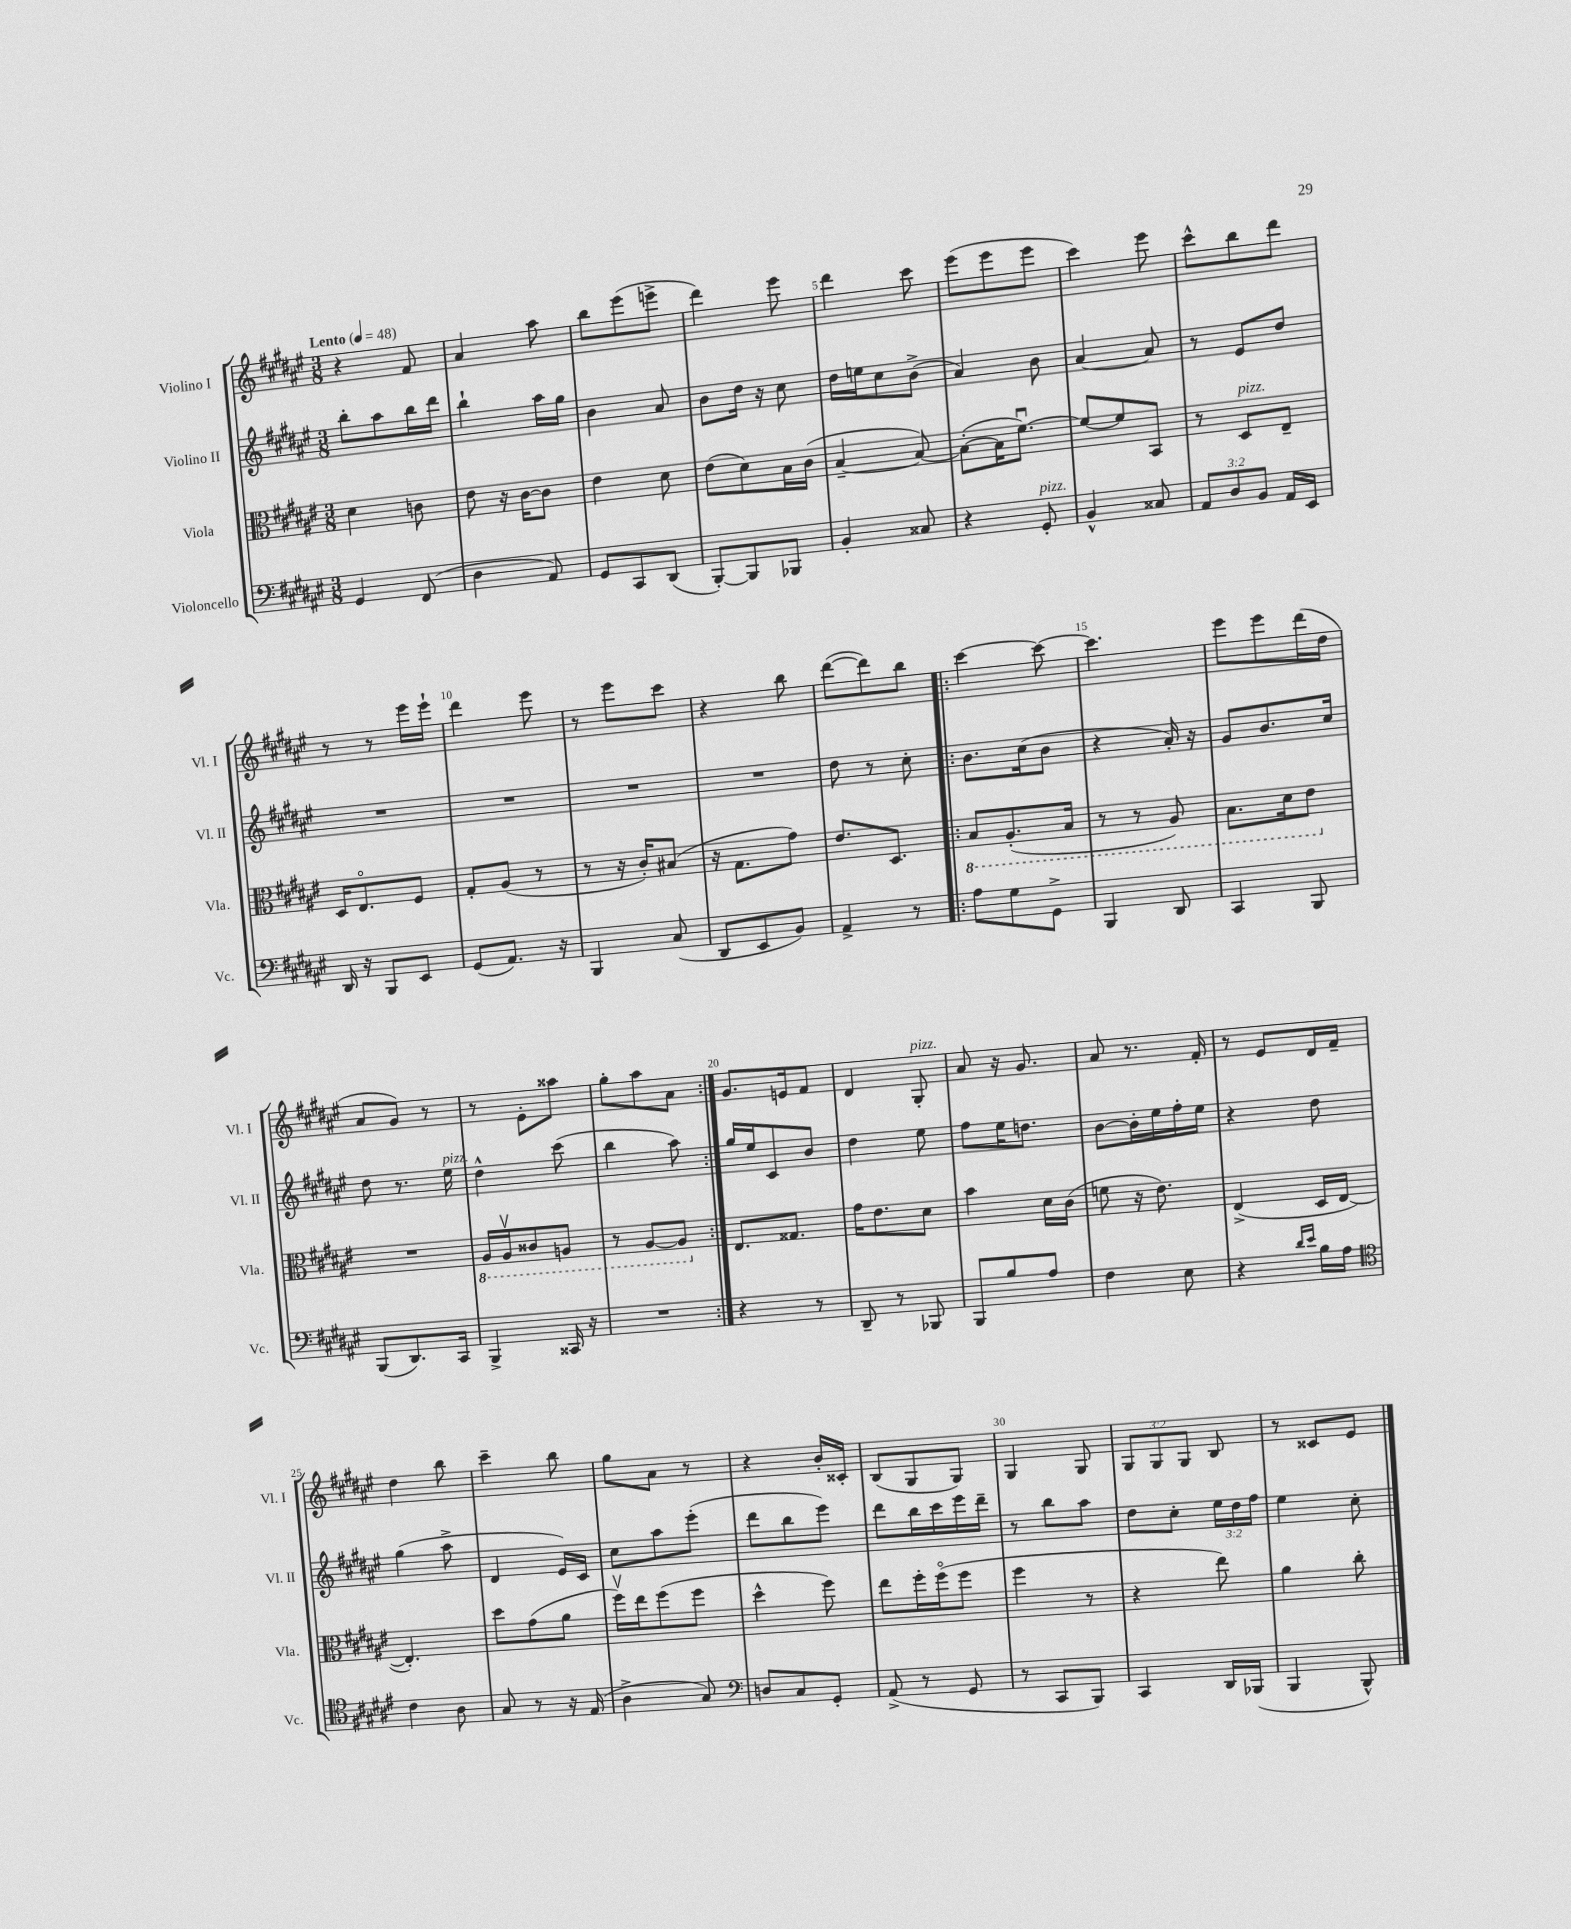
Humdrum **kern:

**kern	**kern	**kern	**kern
*part4	*part3	*part2	*part1
*staff4	*staff3	*staff2	*staff1
*I"Violoncello	*I"Viola	*I"Violino II	*I"Violino I
*I'Vc.	*I'Vla.	*I'Vl. II	*I'Vl. I
*clefF4	*clefC3	*clefG2	*clefG2
*k[f#c#g#d#a#e#]	*k[f#c#g#d#a#e#]	*k[f#c#g#d#a#e#]	*k[f#c#g#d#a#e#]
*M3/8	*M3/8	*M3/8	*M3/8
*MM48	*MM48	*MM48	*MM48
=1	=1	=1	=1
!	!	!	!LO:TX:a:B:t=Lento
4GG#/	4d#\	8bb'\L	4r
.	.	8aa#\	.
(8FF#/	8cn\	16bb\L	8f#/
.	.	16ddd#\JJ	.
=2	=2	=2	=2
4D#\	8e#\	4bb`\	4a#/
.	16r	.	.
.	[16c#\KL	.	.
8AA#/)	8c#\J]	16aa#\LL	8aa#\
.	.	16gg#\JJ	.
=3	=3	=3	=3
8GG#/L	4e#\	4b\	8bb\L
8CC#/	.	.	(8eee#\
(8DD#/J	8d#\	8a#/	8eeen^\J
=4	=4	=4	=4
[8BBB'/L)	(8e#\L	8b\L	4ddd#\)
8BBB/]	8d#\)	16dd#\Jk	.
.	.	16r	.
8BBB-X/J	16B\L	8cc#\	8eee#\
.	(16c#\JJ	.	.
=5	=5	=5	=5
4BB'/	[4B~/	16dd#\LL	4ddd#\
.	.	16een\J	.
.	.	8cc#\	.
8C##X/	8B/_)	(8b^\J	8ccc#\
=6	=6	=6	=6
4r	(8B'\L_	4a#/)	(8eee#\L
.	16B\K]	.	8eee#\
.	[8.f#u\J)	.	.
!LO:TX:a:i:t=pizz.	!	!	!
8GG#'/	.	8b\	8eee#\J
=7	=7	=7	=7
4BB^^/	8f#/L_	[4a#/	4ccc#\)
.	8f#/]	.	.
8C##X/	8BB/J	8a#/]	8eee#\
=8	=8	=8	=8
12AA#/L	8r	8r	8ccc#^^\L
12D#/	.	.	.
!	!LO:TX:a:i:t=pizz.	!	!
.	8D#/L	8e#/L	8bb\
12BB/J	.	.	.
16AA#/LL	8E#~/J	8dd#/J	8ddd#\J
16EE#/JJ	.	.	.
!!LO:LB:g=z
=9	=9	=9	=9
16DD#/	16D#/KL	4.r	8r
16r	8.E#/	.	.
8BBB/L	.	.	8r
8EE#/J	8F#/J	.	16eee#\LL
.	.	.	16eee#`\JJ
=10	=10	=10	=10
(8GG#/L	8G#'/L	4.r	4ddd#\
8.AA#/J)	(8A#/J	.	.
.	8r	.	8eee#\
16r	.	.	.
=11	=11	=11	=11
4BBB/	8r	4.r	8r
.	16r	.	8eee#\L
.	16c#'/KL)	.	.
(8C#/	(8B#X/J	.	8ccc#\J
=12	=12	=12	=12
8DD#/L	16r	4.r	4r
.	8.G#\L	.	.
8EE#/	.	.	.
8BB/J)	8g#\J)	.	8bb\
=13	=13	=13	=13
4AA#^/	8.e#/L	8dd#\	([8ddd#\L
.	.	8r	8ddd#\])
.	8.D#/J	.	.
8r	.	8cc#'\	8bb\J
=14!|:	=14!|:	=14!|:	=14!|:
*	*8ba	*	*
8A#\L	8BB/L	8.b\L	[4ccc#\
8G#\	(8.AA#'/	.	.
.	.	(16cc#\k	.
8GG#^\J	.	8b\J	8ccc#\_
.	16BB/Jk	.	.
=15	=15	=15	=15
4BBB/	8r	4r	4.ccc#\]
.	8r	.	.
8DD#/	8AA#/)	16a#'/)	.
.	.	16r	.
=16	=16	=16	=16
4CC#/	8.BB\L	8g#/L	8eee#\L
.	.	8.b/	8eee#\
.	16D#\k	.	.
8BBB/	8E#\J	.	(16ddd#\L
.	.	16cc#/Jk	16dd#\JJ
!!LO:LB:g=z
=17	=17	=17	=17
*	*X8ba	*	*
(8BBB/L	4.r	8dd#\	8a#/L
8.DD#/)	.	8.r	8g#/J)
.	.	.	8r
!	!	!LO:TX:a:i:t=pizz.	!
16CC#/Jk	.	16ee#\	.
=18	=18	=18	=18
*	*8ba	*	*
4BBB^/	16AA#/LL	4dd#^^\	8r
.	16AA#v/J	.	.
.	8C##X/	.	8e#'\L
16CC##X/	8AAn/J	(8ccc#\	8aa##X\J
16r	.	.	.
=19	=19	=19	=19
4.r	8r	4bb\	8gg#'\L
.	[8AA#/L	.	8aa#\
.	8AA#/J]	8aa#\)	8a#\J
=20:|!	=20:|!	=20:|!	=20:|!
*	*X8ba	*	*
4r	8.E#/L	16gg#/LL	8.g#/L
.	.	16ee#/J	.
.	.	8c#/	.
.	8.G##X/J	.	16en/k
8r	.	8b/J	8f#/J
=21	=21	=21	=21
8DD#~/	16g#\KL	4dd#\	4d#/
.	8.e#\	.	.
8r	.	.	.
!	!	!	!LO:TX:a:i:t=pizz.
8BBB-X/	8d#\J	8ee#\	8G#'/
=22	=22	=22	=22
8BBB/L	4b\	8ff#\L	8a#/
8B/	.	16ee#\K	16r
.	.	8.ddn\J	8.g#/
8A#/J	16d#\LL	.	.
.	(16c#\JJ	.	.
=23	=23	=23	=23
4F#\	8fn\	[8b\L	8a#/
.	16r	16b'\L]	8.r
.	8.e#\)	16ee#\	.
8E#\	.	16ff#'\	.
.	.	16ee#\JJ	16f#'/
=24	=24	=24	=24
4r	(4E#^/	4r	8r
.	.	.	8e#/L
16qqd#/LL	.	.	.
16qqe#/JJ	.	.	.
16B\LL	16D#/LL	8dd#\	16d#/L
16A#\JJ	[16E#/JJ	.	16f#~/JJ
!!LO:LB:g=z
=25	=25	=25	=25
*clefC4	*	*	*
4c#\	4.E#'/])	(4gg#\	4dd#\
8A#\	.	8aa#^\	8bb\
=26	=26	=26	=26
8G#/	8dd#\L	4d#/	4ccc#~\
8r	(8g#\	.	.
16r	8a#\J	16e#/LL)	8bb\
(16E#/	.	16c#/JJ	.
=27	=27	=27	=27
4A#^\	16ff#v\LL)	8cc#\L	8gg#\L
.	16ee#\J	.	.
.	(8ff#\	8aa#\	8a#\J
8G#/)	8ff#\J	(8eee#'\J	8r
=28	=28	=28	=28
*clefF4	*	*	*
8Dn/L	4dd#^^\	8ddd#\L	4r
8C#/	.	8bb\	.
8GG#'/J	8ff#\)	8eee#\J)	16b'/LL
.	.	.	16c##X'/JJ
=29	=29	=29	=29
(8AA#^/	8ee#\L	8ddd#\L	(8B/L
8r	16ff#'\L	16bb\L	8G#/
.	(16ff#\J	16ccc#\	.
8GG#/	8ff#\J	16eee#\	8G#/J)
.	.	16ddd#~\JJ	.
=30	=30	=30	=30
8r	4ff#\	8r	4G#/
8CC#/L	.	8bb\L	.
8BBB/J)	8r	8aa#\J	8G#/
=31	=31	=31	=31
4CC#/	4r	8dd#\L	12G#/L
.	.	.	12G#/
.	.	8cc#'\J	.
.	.	.	12G#/J
16DD#/LL	8ee#\)	24ee#\LL	8B/
.	.	24dd#\	.
(16BBB-X/JJ	.	.	.
.	.	24ff#\JJ	.
=32	=32	=32	=32
4BBB/	4a#\	4ee#\	8r
.	.	.	8c##X/L
8BBB^^/)	8cc#'\	8cc#'\	8e#/J
==	==	==	==
*-	*-	*-	*-
